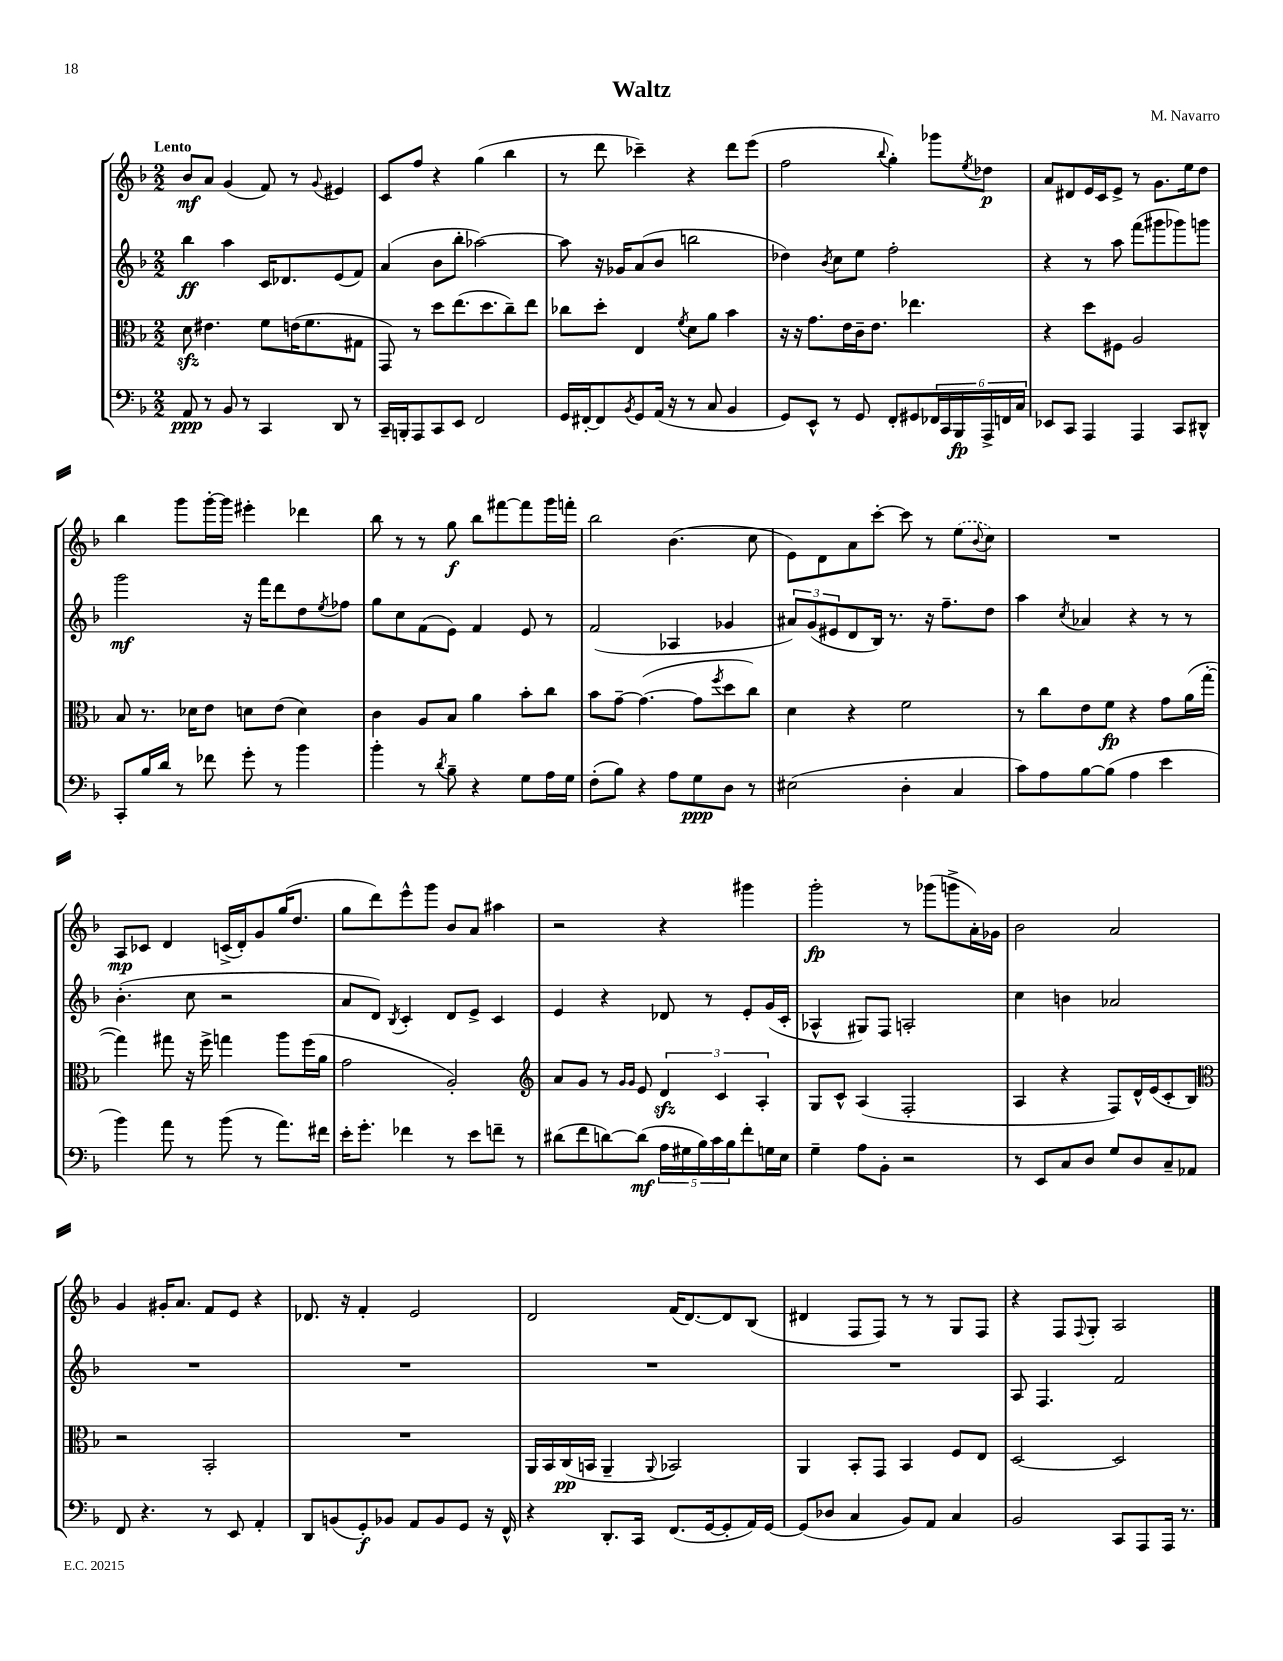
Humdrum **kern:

**kern	**kern	**kern	**kern
*staff4	*staff3	*staff2	*staff1
*clefF4	*clefC3	*clefG2	*clefG2
*k[b-]	*k[b-]	*k[b-]	*k[b-]
*M2/2	*M2/2	*M2/2	*M2/2
8AA	8d	4bb-	8b-
8r	4.e#	.	8a
8BB-	.	4aa	(4g
8r	.	.	.
4CC	8f	16c	8f)
.	.	8.d-	.
.	(16e	.	8r
.	8.f	.	.
.	.	.	8qqg
8DD	.	(8e	4e#
8r	8G#	8f)	.
=	=	=	=
16CC~	8GG)	(4a	8c
16BBB'	.	.	.
8AAA	8r	.	8ff
8CC	8dd	8b-	4r
8EE	(8.ee	8bb-'	.
2FF	.	[2aa-)	(4gg
.	8.dd	.	.
.	8cc~)	.	4bb-
.	8ee	.	.
=	=	=	=
16GG	8cc-	8aa-]	8r
[16FF#'	.	.	.
8FF#]	8dd'	16r	8ddd
.	.	16g-	.
8qBB-	.	.	.
8GG	4E	(8a	4ccc-~)
(16AA	.	8b-	.
16r	.	.	.
.	8qf	.	.
8r	8d	2bb	4r
8C	8a	.	.
4BB-	4b-	.	8ddd
.	.	.	(8eee
=	=	=	=
8GG)	16r	4dd-)	2ff
.	16r	.	.
8EE^^	8.g	.	.
.	.	8qb-	.
8r	.	8cc	.
.	16e	.	.
8GG	16c~	8ee	.
.	8.e	.	.
.	.	.	8qqbb-
8FF'	.	2ff'	4gg')
8GG#	4.ee-	.	.
24FF-	.	.	8ggg-
24CC	.	.	.
24BBB-	.	.	.
.	.	.	8qee
24AAA^	.	.	8dd-
24FF	.	.	.
24C	.	.	.
=	=	=	=
8EE-	4r	4r	8a
8CC	.	.	8d#
4AAA	8dd	8r	16e
.	.	.	16c
.	8F#	8aa	8e^
4AAA	2A	(8fff	8r
.	.	8ggg#	8.g
8CC	.	8ggg-)	.
.	.	.	16ee
8DD#^^	.	8ggg	8dd
=	=	=	=
8CC'	8B-	2ggg	4bb-
16B-	8.r	.	.
16d	.	.	.
8r	.	.	8ggg
.	16d-	.	.
8f-	8e	.	[16ggg'
.	.	.	16ggg]
8g'	8d	16r	4eee#'
.	.	16fff	.
8r	(8e	8ddd	.
4b-	4d)	8dd	4ddd-
.	.	8qee	.
.	.	8ff-	.
=	=	=	=
4b-'	4c	8gg	8bb-
.	.	8cc	8r
8r	8A	(8f	8r
8qd	.	.	.
8B-~	8B-	8e)	8gg
4r	4a	4f	8bb-
.	.	.	[8fff#
8G	8b-'	8e	8fff#]
16A	8cc	8r	16ggg
16G	.	.	16fff'
=	=	=	=
(8F'	8b-	(2f	2bb-
8B-)	[8g~	.	.
4r	(4.g_	.	.
8A	.	4A-	(4.b-
8G	8g]	.	.
.	8qff	.	.
8D	8dd	4g-	.
8r	8cc)	.	8cc
=	=	=	=
(2E#	4d	12a#)	8e)
.	.	(12g	.
.	.	.	8d
.	.	12e#	.
.	4r	8d	8a
.	.	16B-)	[8ccc'
.	.	8.r	.
4D'	2f	.	8ccc]
.	.	16r	8r
.	.	8.ff~	.
4C	.	.	(8ee
.	.	.	8qqb-
.	.	8dd	8cc)
=	=	=	=
8c)	8r	4aa	1r
8A	8cc	.	.
.	.	8qcc	.
[8B-	8e	4a-	.
(8B-]	8f	.	.
4A	4r	4r	.
4e	8g	8r	.
.	(16a	8r	.
.	[16gg'	.	.
=	=	=	=
4b-)	4gg])	(4.b-'	8A
.	.	.	8c-
8a	8gg#	.	4d
8r	16r	8cc	.
.	16ff^	.	.
(8b-	4gg	2r	(16c^
.	.	.	16d')
8r	.	.	8g
8.a)	8aa	.	(16gg
.	.	.	8.dd
.	(16ff	.	.
16f#	16a	.	.
=	=	=	=
16e'	2g	8a	8gg
8.g'	.	.	.
.	.	8d)	8ddd)
.	.	8qB-	.
4f-	.	4c'	8eee^^
.	.	.	8ggg
8r	2A')	8d	8b-
8e	.	8e^	8a
8f~	.	4c	4aa#
8r	.	.	.
=	=	=	=
*	*clefG2	*	*
(8d#	8a	4e	2r
8f	8g	.	.
[8d)	8r	4r	.
.	16qqg	.	.
.	16qqg	.	.
(8d]	8e	.	.
20A	6d	8d-	4r
20G#	.	.	.
20B-)	.	.	.
.	.	8r	.
20c	.	.	.
.	6c	.	.
20B-	.	.	.
8f'	.	8e'	4ggg#
.	6A'	.	.
16G	.	(16g	.
16E	.	16c'	.
=	=	=	=
4G~	8G	4A-^^	2ggg'
.	8c^^	.	.
8A	(4A	8G#)	.
8BB-'	.	8F	.
2r	2F'	2A'	8r
.	.	.	(8ggg-
.	.	.	8ggg^
.	.	.	16a')
.	.	.	16g-
=	=	=	=
8r	4A	4cc	2b-
8EE	.	.	.
8C	4r	4b	.
8D	.	.	.
8G	8F)	2a-	2a
8D	16d^^	.	.
.	(16e	.	.
8C~	8c'	.	.
8AA-	8B-)	.	.
=	=	=	=
*	*clefC3	*	*
8FF	2r	1r	4g
4.r	.	.	.
.	.	.	16g#'
.	.	.	8.a
8r	2BB-'	.	8f
8EE	.	.	8e
4AA'	.	.	4r
=	=	=	=
8DD	1r	1r	8.d-
(8BB	.	.	.
.	.	.	16r
8GG')	.	.	4f'
8BB-	.	.	.
8AA	.	.	2e
8BB-	.	.	.
8GG	.	.	.
16r	.	.	.
16FF^^	.	.	.
=	=	=	=
4r	16AA	1r	2d
.	16BB-	.	.
.	(16C	.	.
.	16BB	.	.
8.DD'	4AA~	.	.
16CC	.	.	.
.	8qqAA	.	.
(8.FF	2BB-)	.	(16f
.	.	.	[8.d)
[16GG	.	.	.
8GG']	.	.	8d]
16AA)	.	.	(8B-
[16GG	.	.	.
=	=	=	=
(8GG]	4AA	1r	4d#
8D-	.	.	.
4C	8BB-'	.	8F
.	8GG	.	8F)
8BB-)	4BB-	.	8r
8AA	.	.	8r
4C	8F	.	8G
.	8E	.	8F
=	=	=	=
2BB-	[2D	8A	4r
.	.	4.F	.
.	.	.	8F
.	.	.	8qqF
.	.	.	8G'
8CC	2D]	2f	2A
8AAA	.	.	.
16AAA	.	.	.
8.r	.	.	.
==	==	==	==
*-	*-	*-	*-
